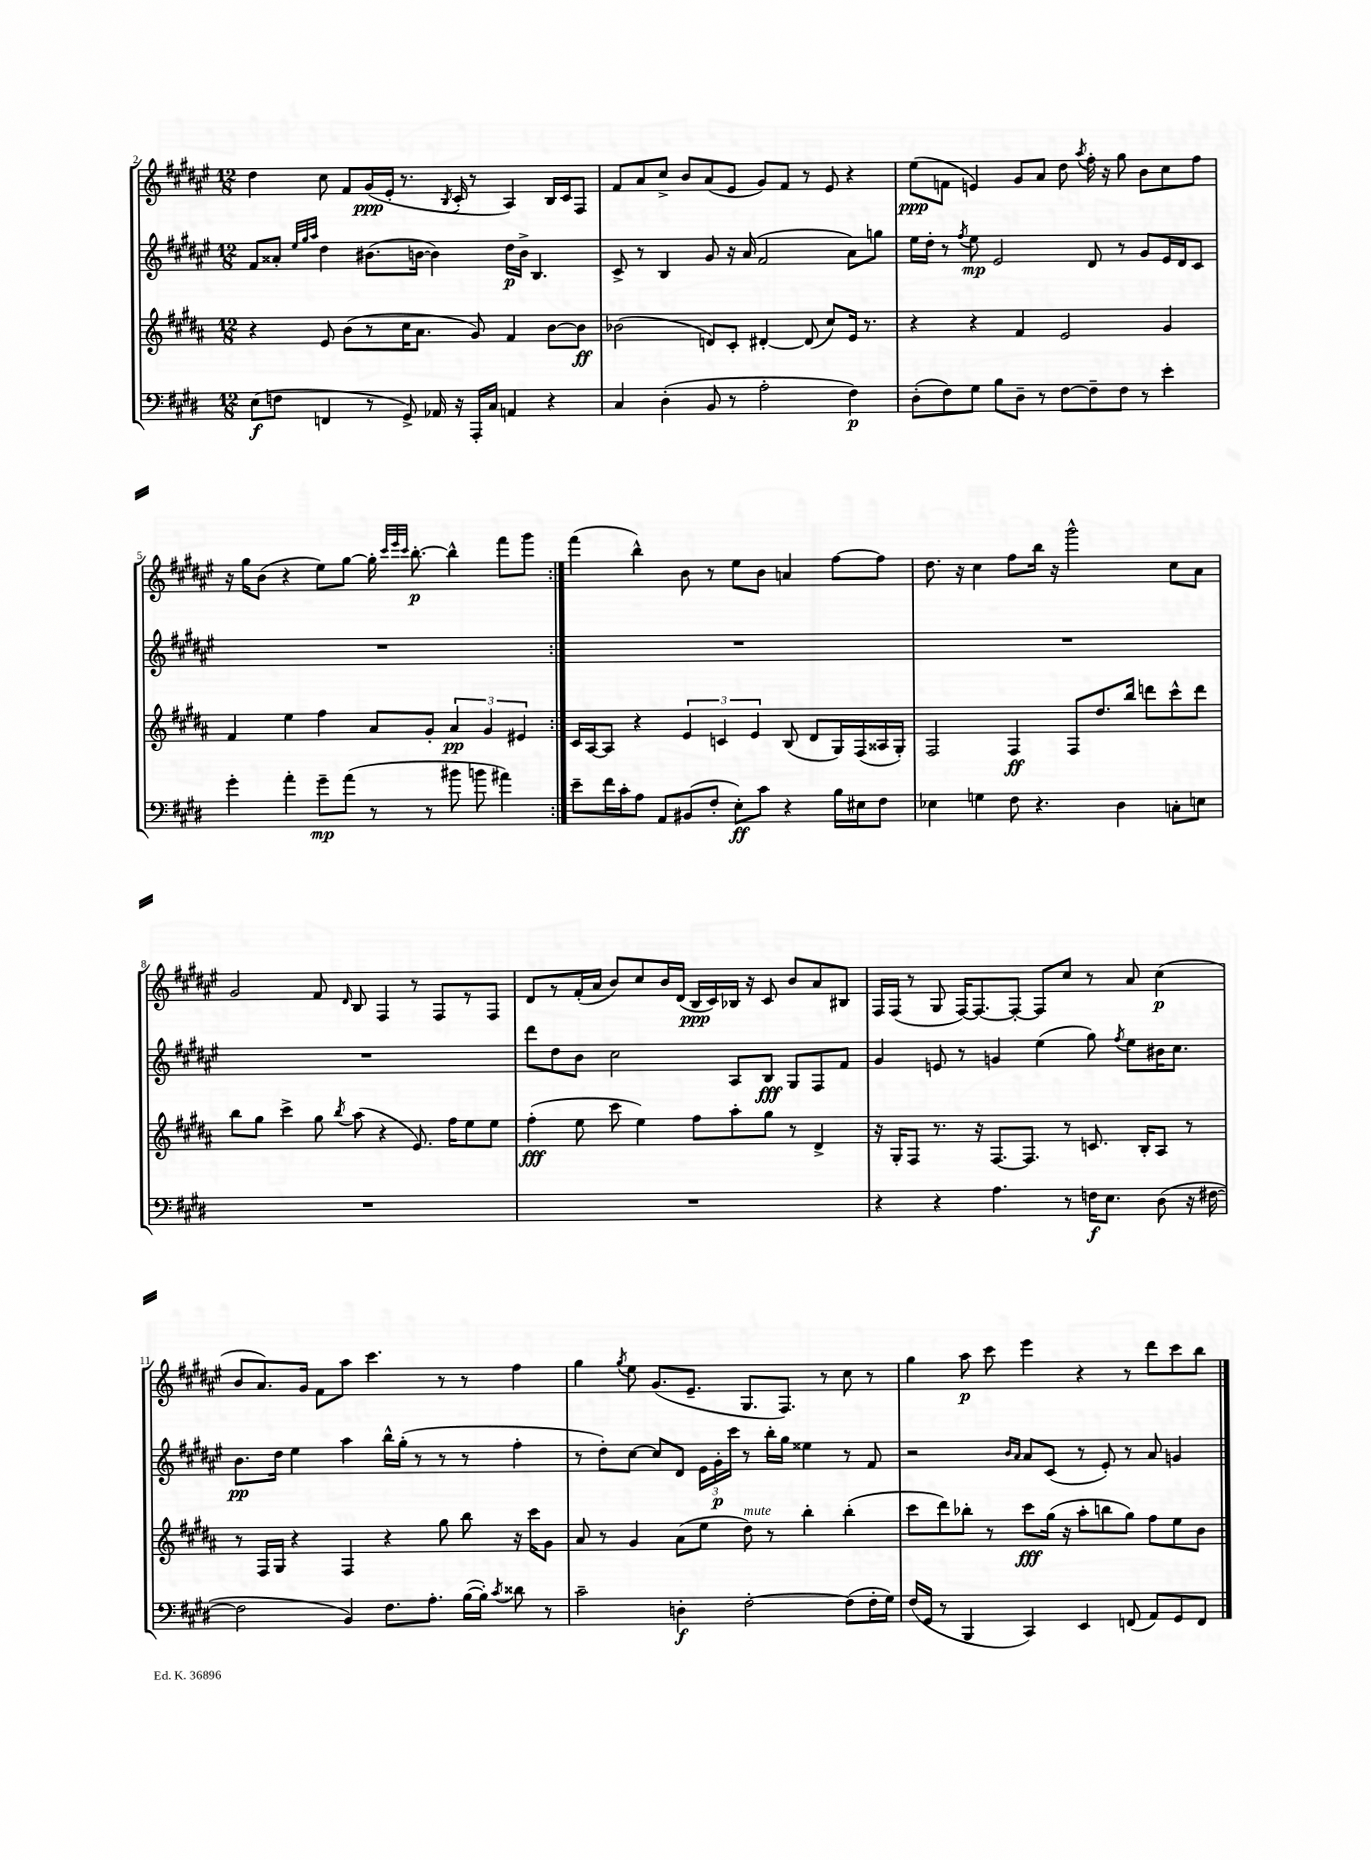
<<
\new StaffGroup <<
\new Staff = "s0" {
    \clef treble \key fis \major \numericTimeSignature \time 12/8
    \autoBeamOff \repeat volta 2 { dis''4 cis''8 fis'8[ gis'16\ppp( eis'16]-. r8. \acciaccatura { b8 } cis'16-. r8 ais4) b16[ cis'16 fis8] |
    fis'8[ ais'8 cis''8]-> b'8[ ais'8( eis'8] gis'8[) fis'8] r8 eis'8 r4 |
    eis''8[\ppp( f'8] e'4) gis'8[ ais'8] dis''8 \acciaccatura { ais''8 } fis''16-. r16 gis''8 b'8[ cis''8 fis''8] |
    r16 gis''16[ b'8]( r4 eis''8[) gis''8]~ gis''16-. \grace { cis'''32[ eis'''32 cis'''32] } b''8.~-.\p b''4-^ fis'''8[ gis'''8] | }
    fis'''4( b''4-^) b'8 r8 eis''8[ b'8] a'4 fis''8[~ fis''8] |
    dis''8. r16 cis''4 fis''8[ b''16] r16 gis'''2-^ cis''8[ ais'8] |
    gis'2 fis'8 \grace { dis'16 } b8 fis4 r8 fis8[ r8 fis8] |
    dis'8[ r8 fis'16-.( ais'16] b'8[) cis''8 b'16 dis'16]( b16[\ppp cis'16) bes16] r16 cis'8 b'8[ ais'8 bis8] |
    fis16[ fis16]( r8 gis8 fis16[~) fis8.~ fis8]~-. fis8[ cis''8] r8 ais'8 cis''4\p( |
    b'8[ ais'8.) gis'16] fis'8[ ais''8] cis'''4. r8 r8 fis''4 |
    gis''4 \acciaccatura { gis''8 } eis''8 gis'8.[( eis'8.]-- gis8.[ fis8.]) r8 cis''8 r8 |
    gis''4 ais''8\p cis'''8 eis'''4 r4 r8 dis'''8[ cis'''8 b''8] \bar "|." |
}
\new Staff = "s1" {
    \clef treble \key fis \major \numericTimeSignature \time 12/8
    \autoBeamOff \repeat volta 2 { fis'8[ aisis'8]-. \grace { eis''32[ gis''32 ais''32] } dis''4 bis'8.[( b'16]~ b'4) dis''16[\p b'16]-> b4. |
    cis'8-> r8 b4 gis'8 r16 ais'16( fis'2 ais'8[) g''8] |
    eis''16[ dis''16]-. r8 \acciaccatura { fis''8 } eis''8\mp eis'2 dis'8 r8 gis'8[ eis'16 dis'16 cis'8] |
    R1. | }
    R1. |
    R1. |
    R1. |
    dis'''8[ dis''8 b'8] cis''2 ais8[ b8]\fff gis8[ fis8 fis'8] |
    gis'4 e'8 r8 g'4 eis''4( gis''8) \acciaccatura { fis''8 } eis''8[ bis'16 cis''8.] |
    b'8.[\pp dis''16] eis''4 ais''4 b''16[-^ gis''16]-.( r8 r8 r8 fis''4-. |
    r8 dis''8[-.) cis''8]~ cis''8[ dis'8] \tuplet 3/2 { eis'16[ gis'16-.\p cis'''16] } r8 b''16[-. gis''16] eisis''4 r8 fis'8 |
    r2 \grace { b'16[ ais'16] } ais'8[ cis'8]( r8 eis'8-.) r8 ais'8 g'4 \bar "|." |
}
\new Staff = "s2" {
    \clef treble \key b \major \numericTimeSignature \time 12/8
    \autoBeamOff \repeat volta 2 { r4 e'8 b'8[( r8 cis''16 ais'8.] gis'8) fis'4 b'8[~ b'8]\ff |
    bes'2( d'8[) cis'8]-. dis'4~-. dis'8( cis''8[) e'16] r8. |
    r4 r4 fis'4 e'2 gis'4 |
    fis'4 e''4 fis''4 ais'8[ gis'8]-. \tuplet 3/2 { ais'4\pp gis'4 eis'4 } | }
    cis'16[ ais16~ ais8] r4 \tuplet 3/2 { e'4 c'4 e'4 } b8( dis'8[ gis16) fis16( aisis16 gis16]-.) |
    fis2 fis4\ff fis8[ dis''8. b''16] d'''8[ cis'''8-^ d'''8] |
    b''8[ gis''8] cis'''4-> gis''8 \acciaccatura { b''8 } ais''8( r4 e'8.) fis''16[ e''8 e''8] |
    fis''4-.\fff( e''8 cis'''8 e''4) fis''8[ ais''8-. gis''8] r8 dis'4-> |
    r16 gis16[-. fis8] r8. r16 fis8.[~ fis8.] r8 c'8. b16[-. ais8] r8 |
    r8 fis16[ gis16] r4 fis4 r4 gis''8 b''8 r16 cis'''16[ gis'8] |
    ais'8 r8 gis'4 ais'8[( e''8] dis''8^\markup { \italic "mute" }) r8 b''4-. b''4-.( |
    cis'''8[ dis'''8) bes''8]-. r8 cis'''8[\fff gis''16]( r16 ais''8[-. b''8 gis''8]) fis''8[ e''8 b'8] \bar "|." |
}
\new Staff = "s3" {
    \clef bass \key e \major \numericTimeSignature \time 12/8
    \autoBeamOff \repeat volta 2 { e8[\f( f8] f,4 r8 gis,8->) aes,16 r16 a,,16[-. cis16] a,4 r4 |
    cis4 dis4-.( b,8 r8 a2-. fis4\p) |
    dis8[-.( fis8) gis8] b8[ dis8]-- r8 fis8[~ fis8-- fis8] r8 e'4-. |
    gis'4-. a'4-. gis'8[--\mp a'8]( r8 r8 bis'8 b'8 ais'4) | }
    e'8[-- fis'16 cis'16-. a8] a,8[ bis,8( fis8]-. e8[-.\ff) cis'8] r4 b16[ eis16 fis8] |
    ees4 g4 fis8 r4. dis4 c8[-. e8] |
    R1. |
    R1. |
    r4 r4 a4. r8 f16[\f e8.] dis8( r16 fis16~ |
    fis2 b,4) fis8.[ a8.]-. b16[~( b16]-.) \acciaccatura { cis'8 } disis'8 r8 |
    cis'2-- d4-.\f fis2~-. fis8[( fis16-. gis16]) |
    fis16[( gis,16] r8 b,,4 cis,4) e,4 f,8( a,8[) gis,8 f,8] \bar "|." |
}
>>
>>
\layout { \context { \Score currentBarNumber = #2 } }
